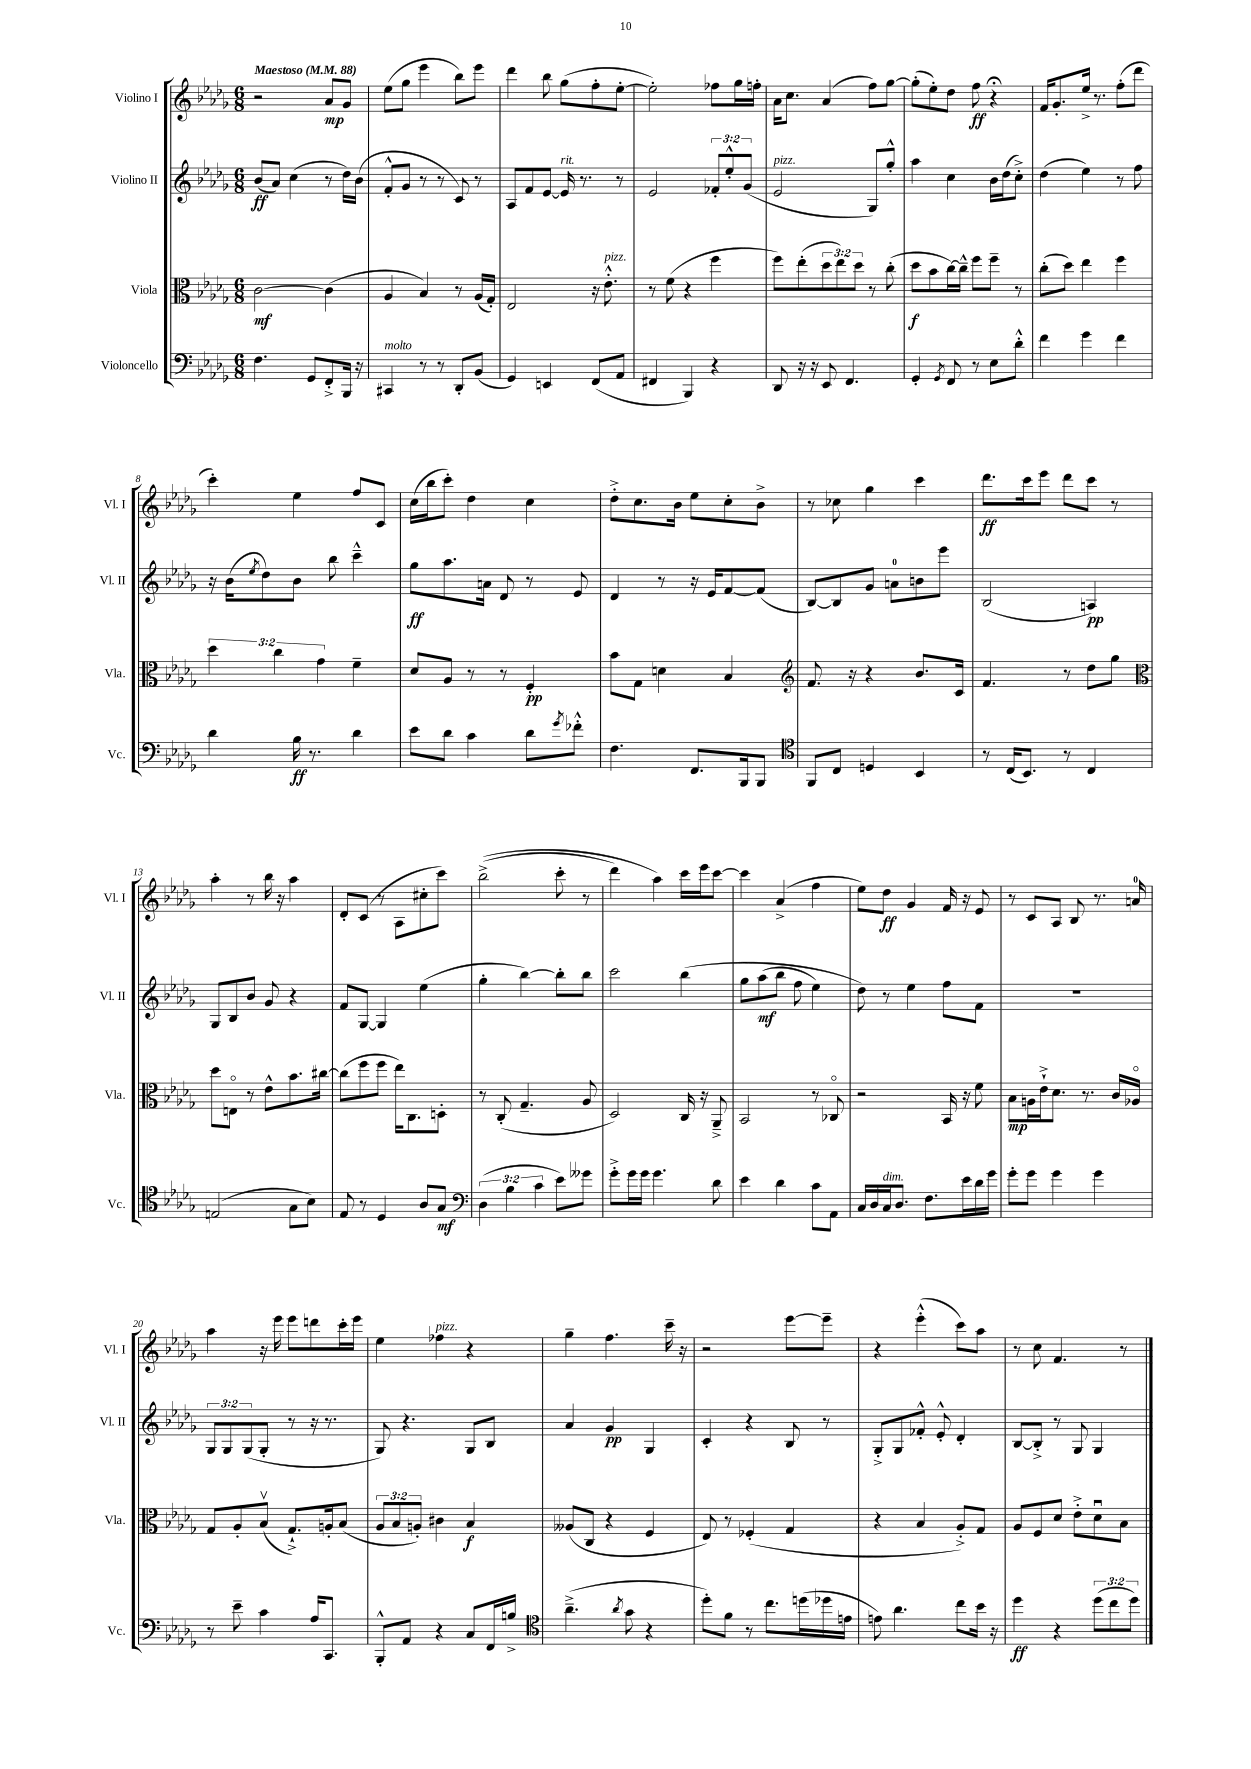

**kern	**dynam	**kern	**dynam	**kern	**dynam	**kern	**dynam
*part4	*part4	*part3	*part3	*part2	*part2	*part1	*part1
*staff4	*staff4	*staff3	*staff3	*staff2	*staff2	*staff1	*staff1
*I"Violoncello	*	*I"Viola	*	*I"Violino II	*	*I"Violino I	*
*I'Vc.	*	*I'Vla.	*	*I'Vl. II	*	*I'Vl. I	*
*clefF4	*	*clefC3	*	*clefG2	*	*clefG2	*
*k[b-e-a-d-g-]	*	*k[b-e-a-d-g-]	*	*k[b-e-a-d-g-]	*	*k[b-e-a-d-g-]	*
*M6/8	*	*M6/8	*	*M6/8	*	*M6/8	*
*MM88	*	*MM88	*	*MM88	*	*MM88	*
=1	=1	=1	=1	=1	=1	=1	=1
!	!	!	!	!	!	!LO:TX:a:B:t=Maestoso	!
4.F\	.	[2c\	mf	(8b-/L	ff	2r	.
.	.	.	.	8a-/J)	.	.	.
.	.	.	.	(4cc\	.	.	.
8GG-/L	.	.	.	.	.	.	.
8FF'^/	.	(4c\]	.	8r	.	8a-/L	mp
16BBB-/Jk	.	.	.	16dd-\LL)	.	8g-/J	.
16r	.	.	.	(16b-\JJ	.	.	.
=2	=2	=2	=2	=2	=2	=2	=2
!LO:TX:a:i:t=molto	!	!	!	!	!	!	!
4CC#X/	.	4A-/	.	8f'^^/L	.	(8ee-\L	.
.	.	.	.	8g-/J	.	8gg-\J	.
8r	.	4B-/)	.	8r	.	4eee-\	.
8r	.	.	.	8r	.	.	.
8DD-'/L	.	8r	.	8c/)	.	8bb-\L)	.
(8BB-/J	.	(16A-/LL	.	8r	.	8eee-\J	.
.	.	16G-'/JJ)	.	.	.	.	.
=3	=3	=3	=3	=3	=3	=3	=3
4GG-/)	.	2E-/	.	8A-/L	.	4ddd-\	.
.	.	.	.	8f/	.	.	.
4EEn/	.	.	.	[8e-/J	.	8bb-\	.
!	!	!	!	!LO:TX:a:i:t=rit.	!	!	!
.	.	.	.	16e-/]	.	(8gg-\L	.
.	.	.	.	8.r	.	.	.
(8FF/L	.	16r	.	.	.	8ff'\	.
!	!	!LO:TX:a:i:t=pizz.	!	!	!	!	!
.	.	8.e-'^^\	.	.	.	.	.
8AA-/J	.	.	.	8r	.	[8ee-'\J	.
=4	=4	=4	=4	=4	=4	=4	=4
4FF#X/	.	8r	.	2e-/	.	2ee-'\])	.
.	.	(8f\	.	.	.	.	.
4BBB-/)	.	4r	.	.	.	.	.
4r	.	4ff\	.	12f-X'/L	.	8ff-X\L	.
.	.	.	.	12ee-'^^/	.	.	.
.	.	.	.	.	.	16gg-\L	.
.	.	.	.	(12g-/J	.	.	.
.	.	.	.	.	.	16ffn'\JJ	.
=5	=5	=5	=5	=5	=5	=5	=5
!	!	!	!	!LO:TX:a:i:t=pizz.	!	!	!
8DD-/	.	8ff\L)	.	2e-/	.	16a-\KL	.
.	.	.	.	.	.	8.cc\J	.
16r	.	(8ee-'\	.	.	.	.	.
16r	.	.	.	.	.	.	.
8EE-/	.	12dd-\	.	.	.	(4a-/	.
.	.	12ee-\)	.	.	.	.	.
4.FF/	.	.	.	.	.	.	.
.	.	12dd-\J	.	.	.	.	.
.	.	8r	.	8G-/L)	.	8ff\L)	.
.	.	(8cc'\	.	8gg-'^^/J	.	[8gg-\J	.
=6	=6	=6	=6	=6	=6	=6	=6
4GG-'/	.	8dd-\L	f	4aa-\	.	(8gg-'\L]	.
.	.	8b-\	.	.	.	8ee-'\)	.
8qGG-/	.	.	.	.	.	.	.
8FF/	.	[16cc\L)	.	4cc\	.	8dd-\J	.
.	.	16cc~^^\JJ]	.	.	.	.	.
8r	.	8ff\L	.	.	.	8ff\	ff
8E-\L	.	8ff~\J	.	16b-\LL	.	4r;<	.
.	.	.	.	(16dd-\J	.	.	.
8d-'^^\J	.	8r	.	8cc'^\J)	.	.	.
=7	=7	=7	=7	=7	=7	=7	=7
4f\	.	(8cc'\L	.	(4dd-\	.	16f/KL	.
.	.	.	.	.	.	8.g-'/	.
.	.	8dd-\J)	.	.	.	.	.
4g-\	.	4ee-\	.	4ee-\)	.	16ee-^/Jk	.
.	.	.	.	.	.	8.r	.
4f\	.	4ff\	.	8r	.	(8ff'\L	.
.	.	.	.	8ff\	.	8ddd-\J	.
!!LO:LB:g=z
=8	=8	=8	=8	=8	=8	=8	=8
4d-\	.	6dd-\	.	16r	.	4ccc'\)	.
.	.	.	.	(16b-\KL	.	.	.
.	.	.	.	8qee-/	.	.	.
.	.	.	.	8dd-\)	.	.	.
.	.	6cc\	.	.	.	.	.
16B-\	ff	.	.	8b-\J	.	4ee-\	.
8.r	.	.	.	.	.	.	.
.	.	6g-\	.	.	.	.	.
.	.	.	.	8bb-\	.	.	.
4d-\	.	4f~\	.	4ccc~^^\	.	8ff/L	.
.	.	.	.	.	.	8c/J	.
=9	=9	=9	=9	=9	=9	=9	=9
8e-\L	.	8d-/L	.	8gg-\L	ff	(16cc\LL	.
.	.	.	.	.	.	16bb-\J	.
8d-\J	.	8A-/J	.	8.aa-\	.	8ccc'\J)	.
4c\	.	8r	.	.	.	4dd-\	.
.	.	.	.	16an\Jk	.	.	.
.	.	8r	.	8d-/	.	.	.
8d-\L	.	4F'/	pp	8r	.	4cc\	.
8qg-/	.	.	.	.	.	.	.
8f-X'^^\J	.	.	.	8e-/	.	.	.
=10	=10	=10	=10	=10	=10	=10	=10
4.F\	.	8b-\L	.	4d-/	.	8dd-'^\L	.
.	.	8G-\J	.	.	.	8.cc\	.
.	.	4dn\	.	8r	.	.	.
.	.	.	.	.	.	16b-\Jk	.
8.FF/L	.	.	.	16r	.	8ee-\L	.
.	.	.	.	16e-/KL	.	.	.
.	.	4B-/	.	[8f/	.	8cc'\	.
16BBB-/k	.	.	.	.	.	.	.
8BBB-/J	.	.	.	(8f/J]	.	8b-^\J	.
=11	=11	=11	=11	=11	=11	=11	=11
*clefC4	*	*clefG2	*	*	*	*	*
8FF/L	.	8.f/	.	[8B-/L)	.	8r	.
8C/J	.	.	.	8B-/]	.	8cc-X\	.
.	.	16r	.	.	.	.	.
4Dn/	.	4r	.	8g-/J	.	4gg-\	.
.	.	.	.	8an\L	.	.	.
4BB-/	.	8.b-/L	.	8bn\	.	4ccc\	.
.	.	.	.	8eee-\J	.	.	.
.	.	16c/Jk	.	.	.	.	.
=12	=12	=12	=12	=12	=12	=12	=12
8r	.	4.f/	.	(2B-/	.	8.ddd-\L	ff
(16C/KL	.	.	.	.	.	.	.
8.BB-/J)	.	.	.	.	.	16ccc\k	.
.	.	.	.	.	.	8eee-\J	.
8r	.	8r	.	.	.	8ddd-\L	.
4C/	.	8dd-\L	.	4An/)	pp	8ccc\J	.
.	.	8gg-\J	.	.	.	8r	.
!!LO:LB:g=z
=13	=13	=13	=13	=13	=13	=13	=13
*	*	*clefC3	*	*	*	*	*
(2En/	.	8dd-\L	.	8G-/L	.	4aa-'\	.
.	.	8En\J	.	8B-/	.	.	.
.	.	8r	.	8b-/J	.	8r	.
.	.	8e-^^\L	.	8g-/	.	16bb-\	.
.	.	.	.	.	.	16r	.
8G-\L	.	8.b-\	.	4r	.	4aa-\	.
8B-\J)	.	.	.	.	.	.	.
.	.	[16cc#X\Jk	.	.	.	.	.
=14	=14	=14	=14	=14	=14	=14	=14
8E-/	.	(8cc#\L]	.	8f/L	.	8d-'/L	.
8r	.	8ff\	.	[8G-/J	.	(8c/J	.
4D-/	.	8ff\J	.	4G-/]	.	8r	.
.	.	16ee-\KL)	.	.	.	8A-\L	.
.	.	8.C\	.	.	.	.	.
8A-/L	.	.	.	(4ee-\	.	8cc#X'\	.
8G-/J	mf	8Dn'\J	.	.	.	8ccc\J)	.
=15	=15	=15	=15	=15	=15	=15	=15
*clefF4	*	*	*	*	*	*	*
(6D-\	.	8r	.	4gg-'\	.	((2bb-^\	.
.	.	(8C'/	.	.	.	.	.
6B-\	.	.	.	.	.	.	.
.	.	4.G-~/	.	[4bb-\)	.	.	.
6c\	.	.	.	.	.	.	.
8e-\L)	.	.	.	8bb-'\L]	.	8ccc'\	.
8g--X\J	.	8A-/	.	8bb-\J	.	8r	.
=16	=16	=16	=16	=16	=16	=16	=16
8g-'^\L	.	2D-/)	.	2ccc\	.	4ddd-\)	.
16g-\L	.	.	.	.	.	.	.
16g-\JJ	.	.	.	.	.	.	.
4.g-\	.	.	.	.	.	4aa-\)	.
.	.	16C/	.	(4bb-\	.	16ccc\LL	.
.	.	16r	.	.	.	16eee-\J	.
8d-\	.	8AA-~^/	.	.	.	[8ccc\J	.
=17	=17	=17	=17	=17	=17	=17	=17
4e-\	.	2BB-/	.	8gg-\L	.	4ccc\]	.
.	.	.	.	(8aa-\	mf	.	.
4d-\	.	.	.	8bb-\J	.	(4a-^/	.
.	.	.	.	8ff\	.	.	.
8c\L	.	8r	.	4ee-\)	.	4ff\	.
8AA-\J	.	8C-X/	.	.	.	.	.
=18	=18	=18	=18	=18	=18	=18	=18
16C/LL	.	2r	.	8dd-\)	.	8ee-\L)	.
16D-/	.	.	.	.	.	.	.
!LO:TX:a:i:t=dim.	!	!	!	!	!	!	!
16C/J	.	.	.	8r	.	8dd-\J	ff
8.D-/J	.	.	.	.	.	.	.
.	.	.	.	4ee-\	.	4g-/	.
8.F\L	.	.	.	.	.	.	.
.	.	16BB-/	.	8ff\L	.	16f/	.
16e-\L	.	16r	.	.	.	16r	.
16d-\	.	8f\	.	8f\J	.	8e-/	.
16g-\JJ	.	.	.	.	.	.	.
=19	=19	=19	=19	=19	=19	=19	=19
8g-'\L	.	8B-\L	mp	2.r	.	8r	.
8g-\J	.	16An\L	.	.	.	8c/L	.
.	.	16e-`^\J	.	.	.	.	.
4g-\	.	8.d-\J	.	.	.	8A-/J	.
.	.	.	.	.	.	8B-/	.
.	.	8.r	.	.	.	.	.
4g-\	.	.	.	.	.	8.r	.
.	.	16c/LL	.	.	.	.	.
.	.	16A-X/JJ	.	.	.	16an/	.
!!LO:LB:g=z
=20	=20	=20	=20	=20	=20	=20	=20
8r	.	8G-/L	.	12G-/L	.	4aa-\	.
.	.	.	.	12G-/	.	.	.
8e-~\	.	8A-'/	.	.	.	.	.
.	.	.	.	(12G-/	.	.	.
4c\	.	(8B-v/J	.	8G-'/J	.	16r	.
.	.	.	.	.	.	16eee-\	.
.	.	8.G-`^/L)	.	8r	.	8eee-\L	.
16A-/KL	.	.	.	16r	.	8dddn\	.
8.CC/J	.	16An'/k	.	8.r	.	.	.
.	.	(8B-/J	.	.	.	16ccc'\L	.
.	.	.	.	.	.	16eee-\JJ	.
=21	=21	=21	=21	=21	=21	=21	=21
8BBB-'^^/L	.	12A-/L	.	8G-/)	.	4ee-\	.
.	.	12B-/	.	.	.	.	.
8AA-/J	.	.	.	4.r	.	.	.
.	.	12An'/J)	.	.	.	.	.
!	!	!	!	!	!	!LO:TX:a:i:t=pizz.	!
4r	.	4c#X\	.	.	.	4ff-X\	.
8C/L	.	4B-/	f	8G-/L	.	4r	.
16FF/L	.	.	.	8B-/J	.	.	.
16Bn^/JJ	.	.	.	.	.	.	.
=22	=22	=22	=22	=22	=22	=22	=22
*clefC4	*	*	*	*	*	*	*
(4.a-~^\	.	(8A--X/L	.	4a-/	.	4gg-~\	.
.	.	8C/J	.	.	.	.	.
.	.	4r	.	4g-/	pp	4.ff\	.
8qa-/	.	.	.	.	.	.	.
8g-\	.	.	.	.	.	.	.
4r	.	4F/	.	4G-/	.	.	.
.	.	.	.	.	.	16ccc~\	.
.	.	.	.	.	.	16r	.
=23	=23	=23	=23	=23	=23	=23	=23
8dd-'\L)	.	8E-/)	.	4c'/	.	2r	.
8f\J	.	8r	.	.	.	.	.
8r	.	(4F-X'/	.	4r	.	.	.
8.cc\L	.	.	.	.	.	.	.
.	.	4G-/	.	8B-/	.	[8eee-\L	.
(16ddn\L	.	.	.	.	.	.	.
16dd-X\	.	.	.	8r	.	8eee-~\J]	.
16en\JJ	.	.	.	.	.	.	.
=24	=24	=24	=24	=24	=24	=24	=24
8en\)	.	4r	.	8G-'^/L	.	4r	.
4.a-\	.	.	.	8G-/	.	.	.
.	.	4B-/	.	8f-X'^^/J	.	(4eee-'^^\	.
.	.	.	.	8e-'^^/	.	.	.
8cc\L	.	8A-'^/L)	.	4d-'/	.	8ccc\L)	.
16b-\Jk	.	8G-/J	.	.	.	8aa-\J	.
16r	.	.	.	.	.	.	.
=25	=25	=25	=25	=25	=25	=25	=25
4dd-\	ff	8A-/L	.	[8B-/L	.	8r	.
.	.	8F/	.	8B-'^/J]	.	8cc\	.
4r	.	8d-/J	.	8r	.	4.f/	.
.	.	8e-'^\L	.	8G-/	.	.	.
(12dd-\L	.	8d-u\	.	4G-/	.	.	.
12cc\	.	.	.	.	.	.	.
.	.	8B-\J	.	.	.	8r	.
12dd-\J)	.	.	.	.	.	.	.
==	==	==	==	==	==	==	==
*-	*-	*-	*-	*-	*-	*-	*-
